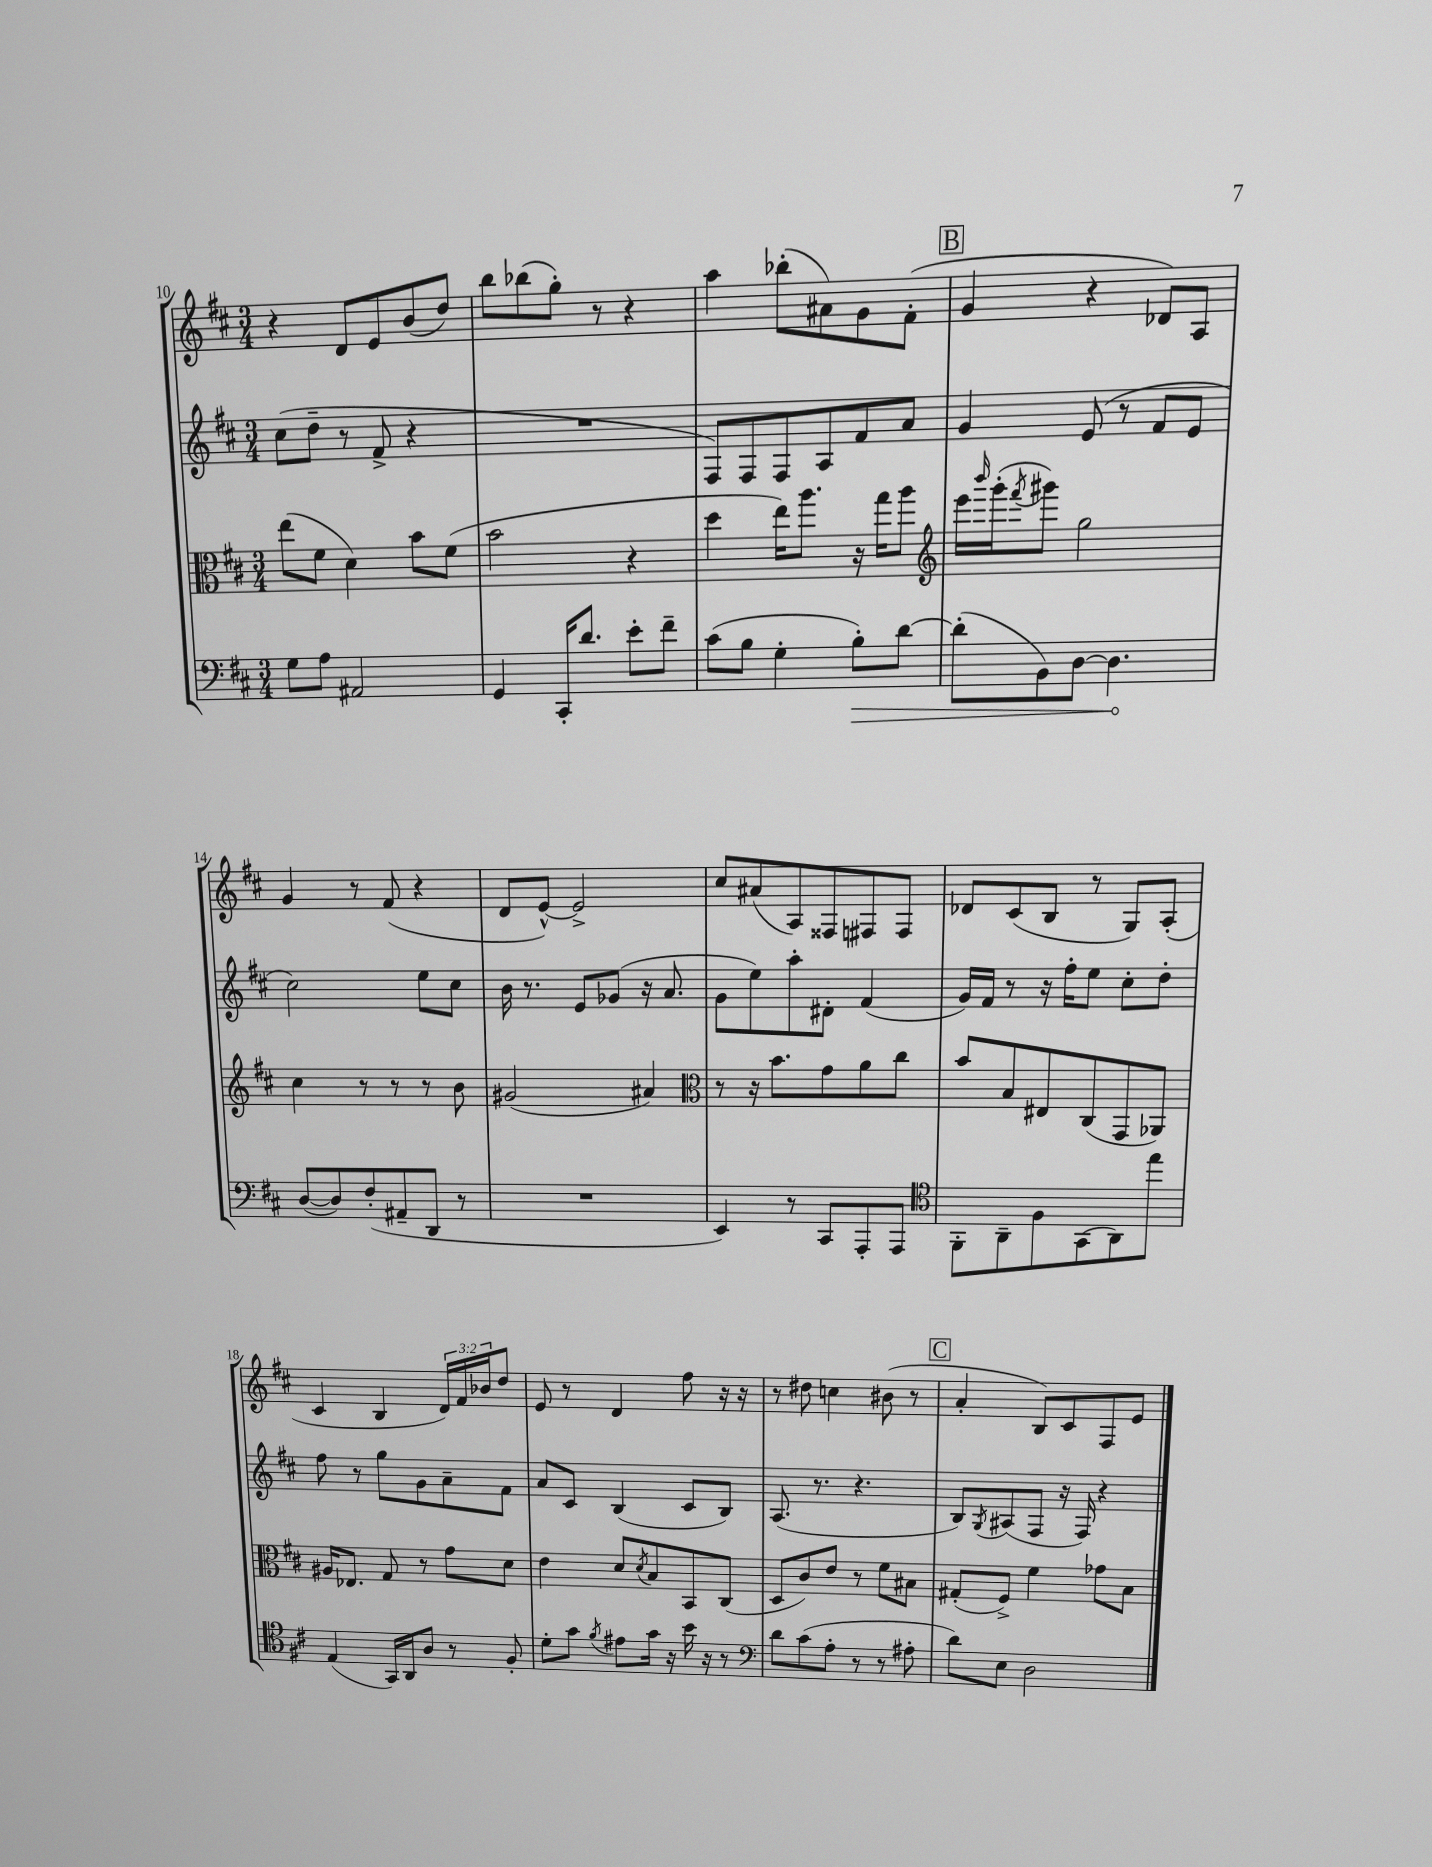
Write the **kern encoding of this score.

**kern	**kern	**kern	**kern
*staff4	*staff3	*staff2	*staff1
*clefF4	*clefC3	*clefG2	*clefG2
*k[f#c#]	*k[f#c#]	*k[f#c#]	*k[f#c#]
*M3/4	*M3/4	*M3/4	*M3/4
8G\L	(8ee\L	(8cc#\L	4r
8A\J	8f#\J	8dd~\J	.
2AA#/	4d\)	8r	8d/L
.	.	8f#^/	8e/
.	8b\L	4r	(8b/
.	(8f#\J	.	8dd/J)
=	=	=	=
4GG/	2b\	2.r	8bb\L
.	.	.	(8bb-\
16CC#'/LK	.	.	8gg'\J)
8.d/J	.	.	.
.	.	.	8r
8e'\L	4r	.	4r
8f#~\J	.	.	.
=	=	=	=
(8c#\L	4dd\	8F#/L)	4aa\
8B\J	.	8F#/	.
4G'\	16ee\LK)	8F#/	(8bb-'\L
.	8.aa\J	.	.
.	.	8A/	8a#\)
8B'\L)	16r	8f#/	8g\
.	16gg\LK	.	.
[8d\J	8aa\J	8a/J	(8f#'\J
=	=	=	=
*	*clefG2	*	*
(8d'\]L	16eee\LL	4g/	4g/
.	16qqbbb/	.	.
.	(16ggg'\J	.	.
.	8qfff#/	.	.
8BB\)	8ggg#\J)	.	.
[8D\J	2gg\	(8e/	4r
4.D\]	.	8r	.
.	.	8f#/L	8d-/L)
.	.	8e/J	8A/J
=	=	=	=
([8D/L	4cc#\	2cc#\)	4g/
8D/])	.	.	.
(8F#'/	8r	.	8r
8AA#~/	8r	.	(8f#/
8DD/J	8r	8ee\L	4r
8r	8b\	8cc#\J	.
=	=	=	=
2.r	(2g#/	16b\	8d/L
.	.	8.r	.
.	.	.	[8e^^/J)
.	.	8e/L	2e^/]
.	.	(8g-/J	.
.	4a#/)	16r	.
.	.	8.a/	.
=	=	=	=
*	*clefC3	*	*
4EE/)	8r	8g\L	8cc#/L
.	16r	8ee\)	(8a#/
.	8.b\L	.	.
8r	.	8aa'\	8A/)
8CC#/L	8g\	8d#'\J	8F##/
8AAA'/	8a\	(4f#/	8F#/
8AAA/J	8cc#\J	.	8F#/J
=	=	=	=
*clefC4	*	*	*
8FF#'\L	8b/L	16g/LL)	8d-/L
.	.	16f#/JJ	.
8AA~\	8B/	8r	(8c#/
8F#\	8E#/	16r	8B/J
.	.	16ff#'\LK	.
(8GG\	(8C#/	8ee\J	8r
8AA\)	8GG/	8cc#'\L	8G/L)
8ee\J	8AA-/J)	8dd'\J	(8A'/J
=	=	=	=
(4E/	16A#/LK	8ff#\	4c#/
.	8.E-/J	.	.
.	.	8r	.
16GG/LL)	8G/	8gg\L	4B/
16AA/J	.	.	.
8A/J	8r	8g\	.
8r	8g\L	8a~\	24d/LL)
.	.	.	24f#/
.	.	.	24b-/J
8F#'/	8d\J	8f#\J	8dd/J
=	=	=	=
8d'\L	4e\	8a/L	8e/
8g\J	.	8c#/J	8r
8qf#/	.	.	.
8e#\L	8d/L	(4B/	4d/
.	8qd/	.	.
16g\Jk	8B/	.	.
16r	.	.	.
16b\	8BB/	8c#/L	8ff#\
16r	.	.	.
8r	(8C#/J	8B/J)	16r
.	.	.	16r
=	=	=	=
*clefF4	*	*	*
8d\L	8D/L	(8.A/	8r
(8c#\	8c#/)	.	8dd#\
.	.	8.r	.
8A'\J	8e/J	.	4cc\
8r	8r	4.r	.
8r	8f#\L	.	(8b#\
8A#'\	8B#\J	.	8r
=	=	=	=
8d\L)	(8G#'/L	8B/L)	4a'/
.	.	8qG/	.
8E\J	8F#^/J)	(8A#/	.
2D\	4f#\	8F#/J	8B/L)
.	.	16r	8c#/
.	.	16F#/)	.
.	8g-\L	4r	8F#/
.	8B\J	.	8e/J
==	==	==	==
*-	*-	*-	*-
